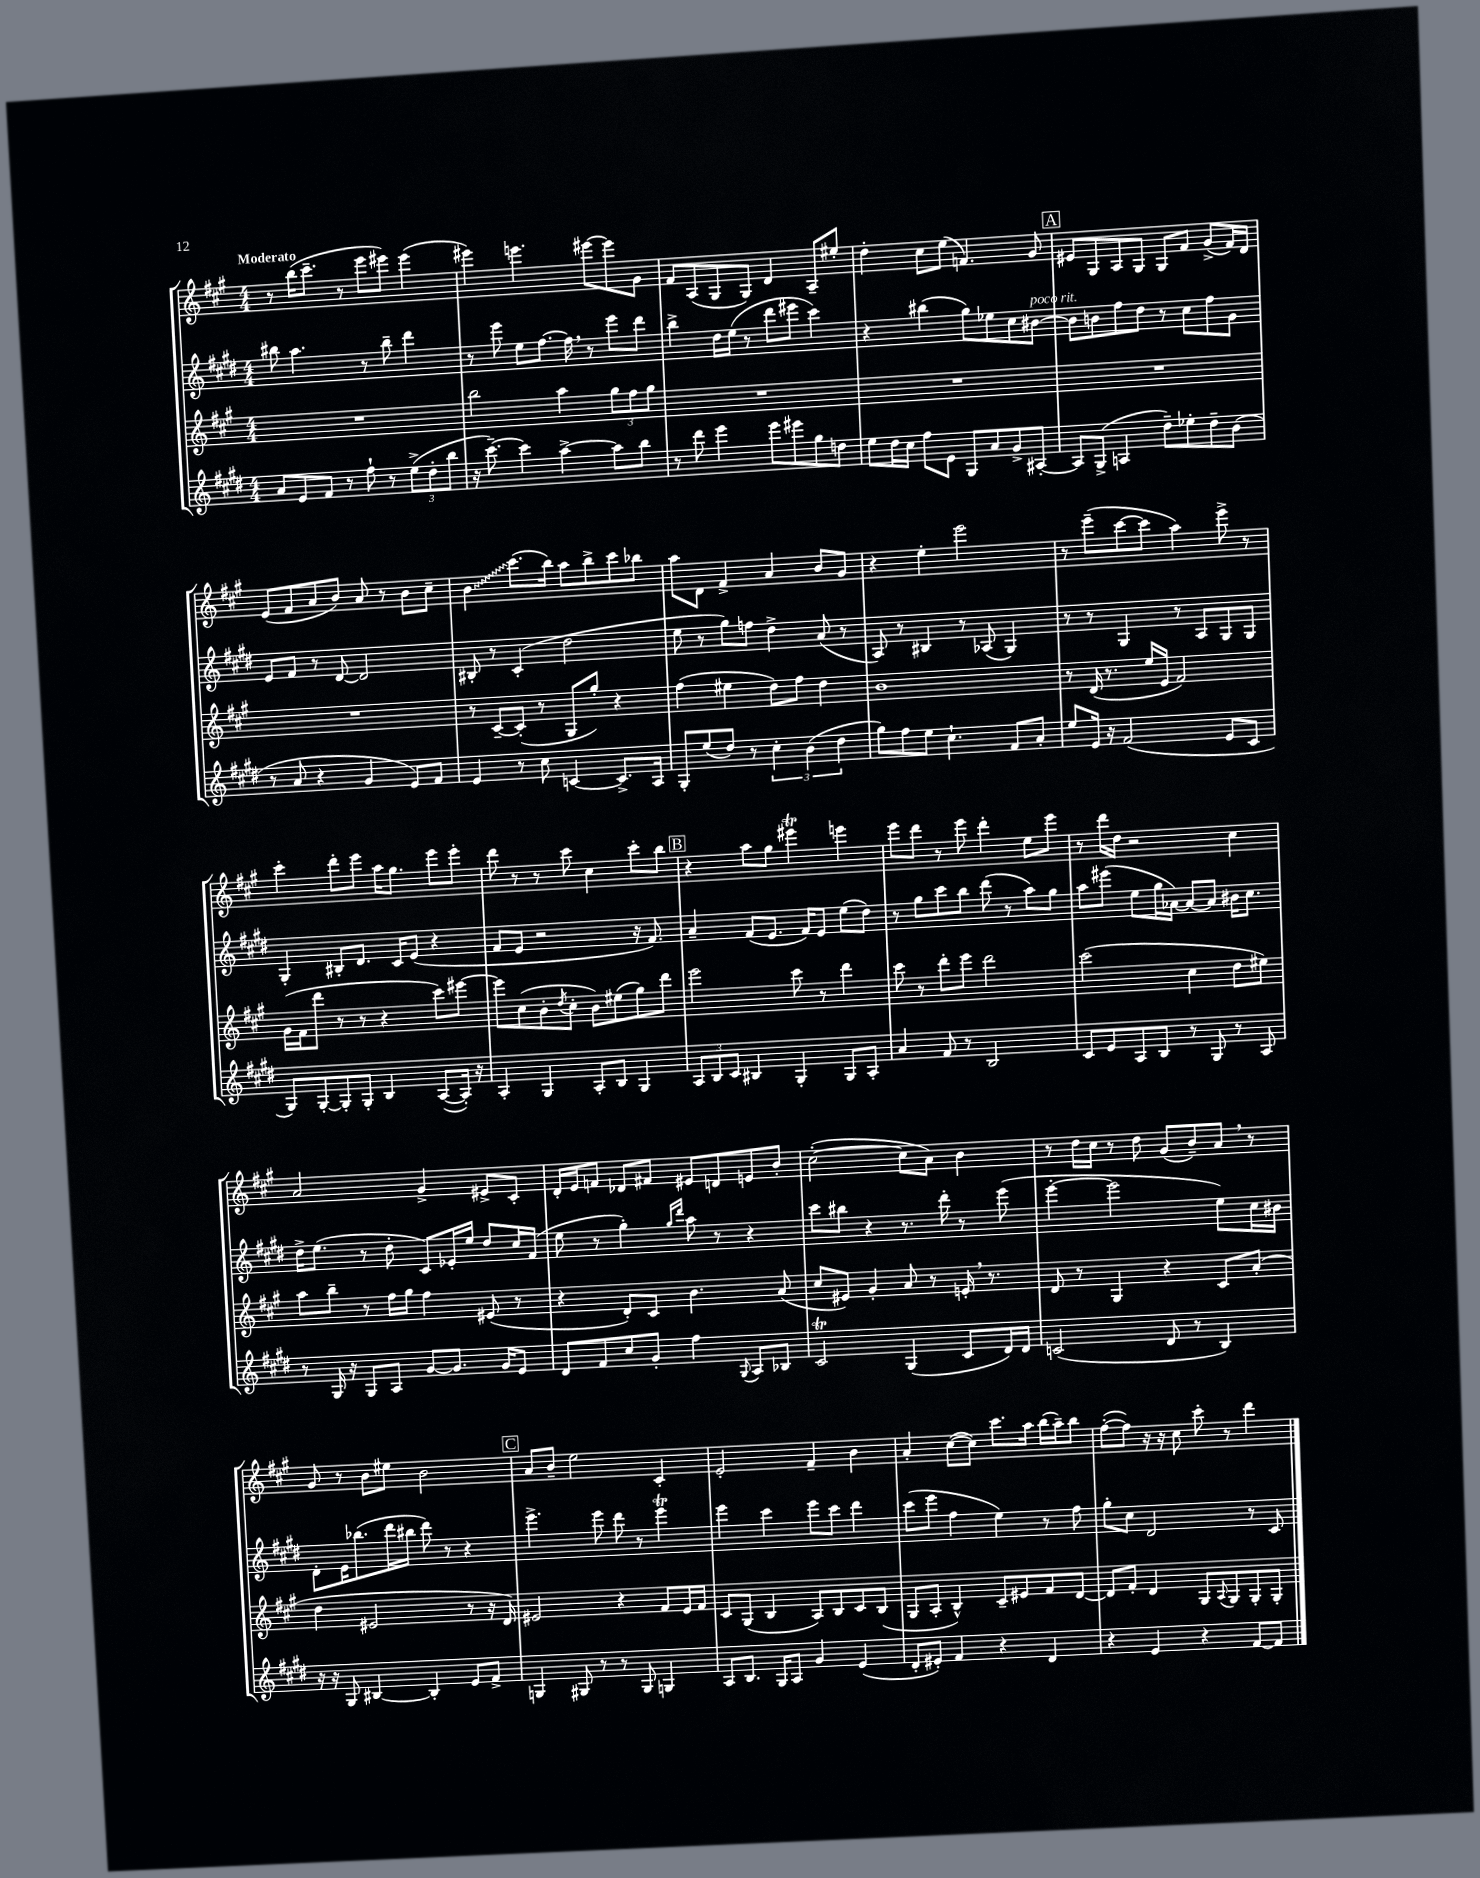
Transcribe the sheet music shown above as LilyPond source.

<<
\new StaffGroup <<
\new Staff = "s0" {
    \clef treble \key a \major \numericTimeSignature \time 4/4 \tempo "Moderato"
    r8 b''16( cis'''8.-- r8 e'''8 eis'''8) eis'''4( |
    eis'''4) e'''4. eis'''8~ eis'''8 gis'8 |
    fis'8 a8( gis8 gis8) d'4 a8-- eis''8-. |
    d''4-. cis''8 e''8( f'4.) gis'8 |
    \mark \markup { \box "A" } eis'8 gis8 a8 gis8 gis8 fis'8 gis'8->( fis'16) d'16 |
    e'8( fis'8 a'8 b'8) a'8 r8 b'8 cis''8-- |
    \once \override Glissando.style = #'zigzag b'4\glissando cis'''8.( b''16) a''8 b''8-> cis'''8 bes''8 |
    a''8 d'8 fis'4-> a'4 b'8 gis'8 |
    r4 e''4-. e'''2 |
    r8 e'''8--( cis'''8~ cis'''8 a''4) e'''8-> r8 |
    cis'''4-. d'''8-. e'''8 a''16 gis''8. e'''8 e'''8-. |
    d'''8 r8 r8 cis'''8 cis''4 cis'''8-. b''8 |
    \mark \markup { \box "B" } r4 a''8 gis''8 eis'''4\trill e'''4 |
    e'''8 d'''8 r8 e'''8 d'''4-. e''8 e'''8 |
    r8 d'''16 d''16 r2 cis''4 |
    a'2 gis'4-> eis'8-> cis'8-. |
    d'16-. e'16 f'8 des'8 fis'8 eis'8 d'8 e'8 b'8-. |
    cis''2~-.( cis''8 a'8) b'4 |
    r8 d''16 cis''16 r8 d''8 gis'8( b'8--) a'8 \breathe r8 |
    gis'8 r8 b'8 eis''8 b'2 |
    \mark \markup { \box "C" } a'8 b'8-- e''2 cis'4-. |
    e'2-. fis'4-- b'4 |
    a'4-. cis''8~( cis''8) cis'''8. a''16 b''16( a''16--) b''8 |
    fis''8~-.( fis''8) r16 r16 cis''8 cis'''8-. r8 d'''4 \bar "|." |
}
\new Staff = "s1" {
    \clef treble \key e \major \numericTimeSignature \time 4/4
    bis''8 a''4. r8 bis''8-- dis'''4 |
    r8 e'''8 e''8 fis''8.~ fis''16 \breathe r8 e'''8 dis'''8 |
    b''4-> dis''16 e''16( r8 dis'''8 eis'''8 cis'''4) |
    r4 bis''4( gis''8) ees''8 cis''8 bis'8~^\markup { \italic "poco rit." } |
    \mark \markup { \box "A" } bis'8 b'8 fis''8 dis''8 r8 cis''8 fis''8 gis'8 |
    e'8 fis'8 r8 dis'8~ dis'2 |
    bis8-. r8 cis'4-.( dis''2 |
    e''8 r8 gis''8) f''8 dis''4-> a'8( r8 |
    a8) r8 bis4 r8 aes8( gis4) |
    r8 r8 gis4 r8 a8 gis8 gis8 |
    gis4-. bis8-. dis'8. cis'16 e'8( r4 |
    fis'8 e'8 r2 r16 fis'8.) |
    \mark \markup { \box "B" } a'4-- fis'8( e'8. fis'16) e'8 e''8( dis''8) |
    r8 gis''8 cis'''8 b''8 dis'''8( r8 a''8) gis''8 |
    a''8 eis'''8( e''8 gis''16 aes'16~) aes'8~ aes'8 bis'16 cis''8. |
    dis''16-> e''8.( r8 dis''8-. cis'8) ees'16-. e''16 dis''8 cis''16 fis'16( |
    e''8 r8 gis''4-.) \grace { gis''16 dis'''16 } a''8 r8 r4 |
    cis'''8 bis''8 r4 r8. dis'''16-. r8 e'''8( |
    e'''4~-. e'''2 e''8) cis''16 bis'16 |
    dis'8-. e'16 bes''8.( dis'''16 bis''16 dis'''8) r8 r4 |
    \mark \markup { \box "C" } e'''4.-> e'''8 dis'''8 r8 e'''4\trill |
    e'''4 cis'''4 e'''8 cis'''8 dis'''4 |
    cis'''8( e'''8 fis''4 e''4) r8 fis''8 |
    gis''8-. cis''8 dis'2 r8 cis'8 \bar "|." |
}
\new Staff = "s2" {
    \clef treble \key a \major \numericTimeSignature \time 4/4
    R1 |
    b''2 a''4 \tuplet 3/2 { gis''8 fis''8 gis''8 } |
    R1 |
    R1 |
    \mark \markup { \box "A" } R1 |
    R1 |
    r8 cis'8~-- cis'8-.( r8 gis8 gis''8-.) r4 |
    fis''4( eis''4 d''8) fis''8 d''4 |
    b'1 |
    r8 d'16( r8. e''16 e'16 fis'2) |
    gis'16( fis'16 d'''8 r8 r8 r4 cis'''8) eis'''8~ |
    eis'''8 cis''8( b'8-. \acciaccatura { d''8 } cis''8-. b'8) eis''8( gis''8) d'''8 |
    \mark \markup { \box "B" } e'''2 cis'''8 r8 d'''4 |
    cis'''8 r8 d'''8-. e'''8 d'''2 |
    cis'''2( cis''4 d''8 eis''8) |
    a''8 b''8-- r8 fis''16 gis''16 fis''4 eis'8( r8 |
    r4 d'8-.) cis'8 b'4. a'8( |
    cis''8 eis'8) gis'4-. a'8 r8 e'16-. \breathe r8. |
    d'8 r8 gis4 r4 cis'8 a'8-.( |
    d''4 eis'2 r8 r16 d'16) |
    \mark \markup { \box "C" } eis'2 r4 fis'8 eis'16 fis'16 |
    cis'8 gis8( b4 a8) b8 cis'8 b8( |
    gis8 a8-. b4-^) cis'8-- eis'8 fis'8 d'8~ |
    d'8 fis'8-. d'4 gis8 \appoggiatura { a8 } gis8 gis8-. gis8-. \bar "|." |
}
\new Staff = "s3" {
    \clef treble \key e \major \numericTimeSignature \time 4/4
    a'8 e'8 fis'8 r8 fis''8-! r8 \tuplet 3/2 { e''8->( dis''8-. b''8 } |
    r16 cis'''8.~--) cis'''4 a''4~-> a''8 b''8 |
    r8 dis'''8 e'''4 e'''8 eis'''8 gis''8 d''8 |
    e''8 dis''16 cis''16 fis''8 e'8 gis8 a'8 gis'8-> ais8~-. |
    \mark \markup { \box "A" } ais8 gis8->( a4 dis''8--) ees''8-. dis''8-- b'8( |
    r8 a'8 r4 gis'4 e'8) fis'8 |
    e'4 r8 cis''8 c'4~ c'8.-> a16 |
    gis8-. e''8( dis''8) r8 \tuplet 3/2 { cis''4-. b'4( dis''4 } |
    gis''8) fis''8 e''8 cis''4.-! fis'8 a'8-. |
    e''8 e'16 r16 fis'2( e'8 cis'8 |
    gis8) gis8~-. gis8-. gis8-. b4 a8~( a16-.) r16 |
    a4-. gis4 a8-. b8 gis4 |
    \mark \markup { \box "B" } \tuplet 3/2 { a8 b8 cis'8 } bis4 gis4-. gis8 a8-. |
    a'4 fis'8 r8 b2 |
    cis'8 e'8 a8 b8 r8 gis8 r8 a8 |
    r8 gis16 r16 gis8 a8 gis'8~ gis'8. gis'16 e'8 |
    dis'8 fis'8 cis''8 gis'8-. fis''4 \appoggiatura { gis8 } a8 bes8 |
    cis'2\trill gis4( cis'8 dis'16) dis'16 |
    c'2( dis'8 r8 b4) |
    r16 r16 gis8 bis4~ bis4-. e'8 fis'8-> |
    \mark \markup { \box "C" } g4 gis8 r8 r8 gis8 g4 |
    a8 b8. gis16 a8 gis'4 e'4( |
    dis'8-. eis'8-.) fis'4 r4 dis'4 |
    r4 e'4 r4 fis'8~ fis'8 \bar "|." |
}
>>
>>
\layout { \context { \Score \remove "Bar_number_engraver" } }
